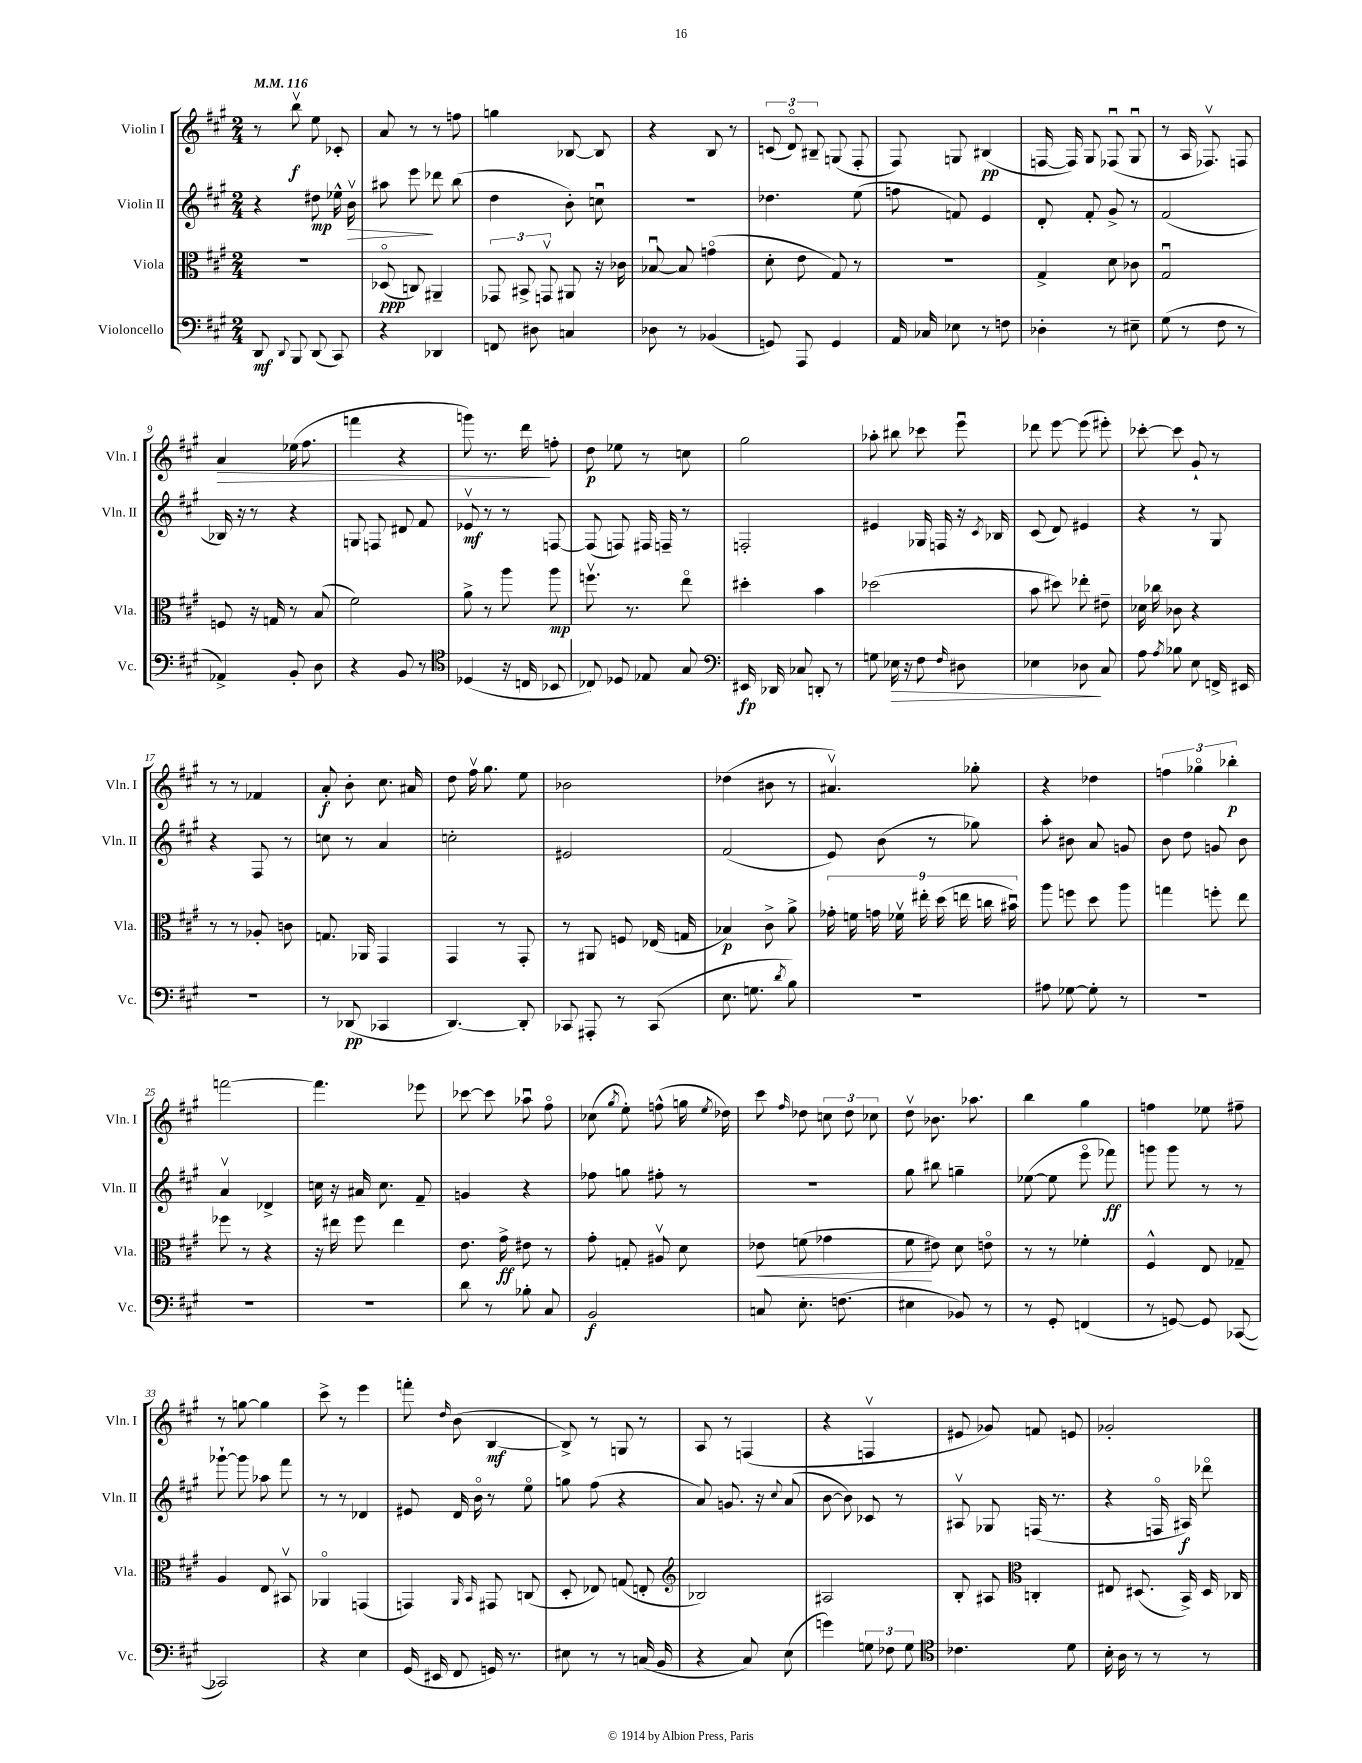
<<
\new StaffGroup <<
\new Staff = "s0" \with { instrumentName = "Violin I" shortInstrumentName = "Vln. I" } {
    \clef treble \key a \major \numericTimeSignature \time 2/4 \tempo 4 = 116
    \autoBeamOff r8 b''8\upbow\f e''8 ces'8-. |
    a'8 r8 r8 f''8 |
    g''4 bes8~ bes8 |
    r4 b8 r8 |
    \tuplet 3/2 { c'8( d'8\flageolet) bis8-- } g8( fis8-. |
    fis8) g8 bis4\pp( |
    f16~ f16) gis8 fes8\downbow( gis8\downbow |
    r8 a16 fes8.\upbow) f8 |
    a'4\> ees''16( fis''8. |
    f'''4 r4 |
    g'''8) r8. d'''16\! f''8-. |
    d''8\p ees''8 r8 c''8 |
    gis''2 |
    aes''8-. bis''8 ces'''8 e'''8\downbow |
    des'''8 e'''8~ e'''8( eis'''8-.) |
    ces'''8~-. ces'''8 gis'8-! r8 |
    r8 r8 fes'4 |
    a'8-.\f b'8-. cis''8. ais'16 |
    d''8 fis''16\upbow gis''8. e''8 |
    bes'2 |
    des''4( bis'8 r8 |
    ais'4.\upbow) ges''8-. |
    r4 des''4 |
    \tuplet 3/2 { f''4 ges''4\flageolet bes''4-.\p } |
    f'''2~ |
    f'''4. ees'''8 |
    ces'''8~ ces'''8 aes''8\downbow fis''8\flageolet |
    ces''8( \acciaccatura { gis''8 } e''8-.) f''8-^( g''16 \acciaccatura { e''8 } des''16) |
    cis'''8 \grace { fis''16 } des''8 \tuplet 3/2 { c''8 des''8 ces''8 } |
    d''8\upbow bes'8. aes''8. |
    b''4 gis''4 |
    f''4 ees''8 fis''8-- |
    r8 g''8~ g''4 |
    cis'''8-> r8 e'''4 |
    f'''8-. \grace { d''16 } b'8( b4~\mf |
    b8->) r8 g8 r8 |
    a8 r8 f4( |
    r4 f4\upbow |
    eis'8 ges'8) f'8 e'8 |
    ges'2-. \bar "|." |
}
\new Staff = "s1" \with { instrumentName = "Violin II" shortInstrumentName = "Vln. II" } {
    \clef treble \key a \major \numericTimeSignature \time 2/4
    \autoBeamOff r4 dis''8\mp ees''16-^ b'16\upbow\> |
    ais''8 e'''8\! des'''8 b''8( |
    d''4 b'8-.) c''8\downbow |
    R2 |
    des''4. e''8( |
    f''8 f'8) e'4 |
    d'8-. fis'8-. gis'8-> r8 |
    fis'2( |
    bes16) r16 r8 r4 |
    g8 f8 dis'8 fis'8 |
    ees'8\upbow\mf r8 r8 f8~ |
    f8( f8) fis16 f16-- r8 |
    f2-. |
    eis'4 ges16 f16 r16 \acciaccatura { cis'8 } bes16 |
    cis'8( d'8) eis'4 |
    r4 r8 gis8 |
    r4 fis8 r8 |
    c''8 r8 a'4 |
    c''2-. |
    eis'2 |
    fis'2( |
    e'8) b'8( r8 ges''8) |
    a''8-. bis'8 a'8 g'8 |
    b'8 d''8 g'8 b'8 |
    a'4\upbow des'4-> |
    c''16 r16 ais'16 c''8. fis'8-- |
    g'4 r4 |
    fes''8 g''8 fis''8-. r8 |
    R2 |
    gis''8 bis''8 g''4-- |
    ees''8~( ees''8 e'''8\flageolet fes'''8\ff) |
    g'''8 g'''8 r8 r8 |
    ges'''8~-! ges'''8 aes''8 fis'''8 |
    r8 r8 des'4 |
    eis'8 d'16 b'16\flageolet r8 e''8\flageolet |
    g''8 fis''8( r4 |
    a'8) g'8. r16 \appoggiatura { cis''8 } a'8( |
    b'8~ b'8) ces'8 r8 |
    ais8\upbow ges8 f16( r8. |
    r4 f16\flageolet ais16\f) des'''8\flageolet \bar "|." |
}
\new Staff = "s2" \with { instrumentName = "Viola" shortInstrumentName = "Vla." } {
    \clef alto \key a \major \numericTimeSignature \time 2/4
    \autoBeamOff R2 |
    des8\flageolet\ppp( c8) ais,4-- |
    \tuplet 3/2 { ges,8 bis,8-> g,8\upbow } ais,8 r16 ces'16 |
    bes8~\downbow bes8 g'4\flageolet( |
    d'8-. e'8 gis8) r8 |
    r2 |
    gis4-> d'8 ces'8 |
    gis2\downbow |
    f8 r16 g16 r8 b8( |
    fis'2) |
    a'8-> r8 a''8 a''8\mp |
    f''8.\upbow r8. e''8\flageolet |
    dis''4-. b'4 |
    des''2( |
    b'8 dis''8) ees''8-. eis'8-- |
    des'16 ces''16 ces'8 r4 |
    r8 r8 aes8-. c'8 |
    g8. aes,16 gis,4 |
    gis,4 r8 gis,8-. |
    r8 ais,8 f8 ees16( g16 |
    bes4\p) cis'8-> a'8-> |
    \tuplet 9/8 { ges'16-. f'16 g'16 fes'16\upbow eis''16-. d''16( e''16 c''16 bis'16\downbow) } |
    a''8 f''8 d''8 a''8 |
    g''4 f''8-. e''8 |
    fes''8 r8 r4 |
    r16 eis''16 fis''8 eis''4 |
    e'8. gis'16->\ff eis'8 r8 |
    gis'8-. g8-. ais8\upbow d'8 |
    ees'8\< f'8( ges'4 |
    fis'8\! eis'8) d'8 e'8\flageolet |
    r8 r8 fes'4-. |
    fis4-^ e8 ges8-- |
    a4 e8 bis,8\upbow |
    aes,4\flageolet g,4( |
    g,4) \grace { a,16 b,16 } gis,8 c8( |
    d8-. ees8) g8( e8-. |
    \clef treble bes2) |
    ais2 |
    b8-. ais8 \clef alto c4-. |
    eis8 dis8.( b,16->) dis16 ces16 \bar "|." |
}
\new Staff = "s3" \with { instrumentName = "Violoncello" shortInstrumentName = "Vc." } {
    \clef bass \key a \major \numericTimeSignature \time 2/4
    \autoBeamOff d,8\mf \appoggiatura { d,8 } b,,8 d,8( cis,8) |
    r4 des,4 |
    f,8 dis8 c4 |
    des8 r8 bes,4( |
    g,8) a,,8 g,4 |
    a,16 ces16 ees8 r8 f8 |
    des4-. r8 eis8-- |
    gis8( r8 fis8 r8 |
    aes,4->) b,8-. d8 |
    r4 b,8 r8 |
    \clef tenor des4( r16 c16 bes,8 |
    ces8) des8 ees8 gis8 |
    \clef bass eis,16\fp des,16 ces8 d,8-. r8 |
    g8 ees16\> r16 fis8 \grace { fis16 } dis8 |
    ees4 des8\! cis8 |
    a8 \acciaccatura { a8 } bes8 e8 f,16-> eis,16 |
    R2 |
    r8 des,8\pp( ces,4 |
    d,4.~) d,8-. |
    ces,8 ais,,8-. r8 ces,8( |
    e8. g8. \acciaccatura { d'8 } b8) |
    R2 |
    ais8 ges8~ ges8-. r8 |
    R2 |
    R2 |
    R2 |
    d'8 r8 bes8-. cis8 |
    b,2\f |
    c8 e8.-. f8.( |
    eis4 bes,8) r8 |
    r8 gis,8-. f,4( |
    r8 g,8~) g,8 ces,8~( |
    ces,2) |
    r4 e4 |
    gis,16( eis,16 fis,8 g,16) r8. |
    eis8 r8 r8 c16( b,16 |
    r4 cis8) e8( |
    g'4) \tuplet 3/2 { g8 fes8 g8 } |
    \clef tenor ces'4. d'8 |
    b16-. a16 r8 r8 r8 \bar "|." |
}
>>
>>
